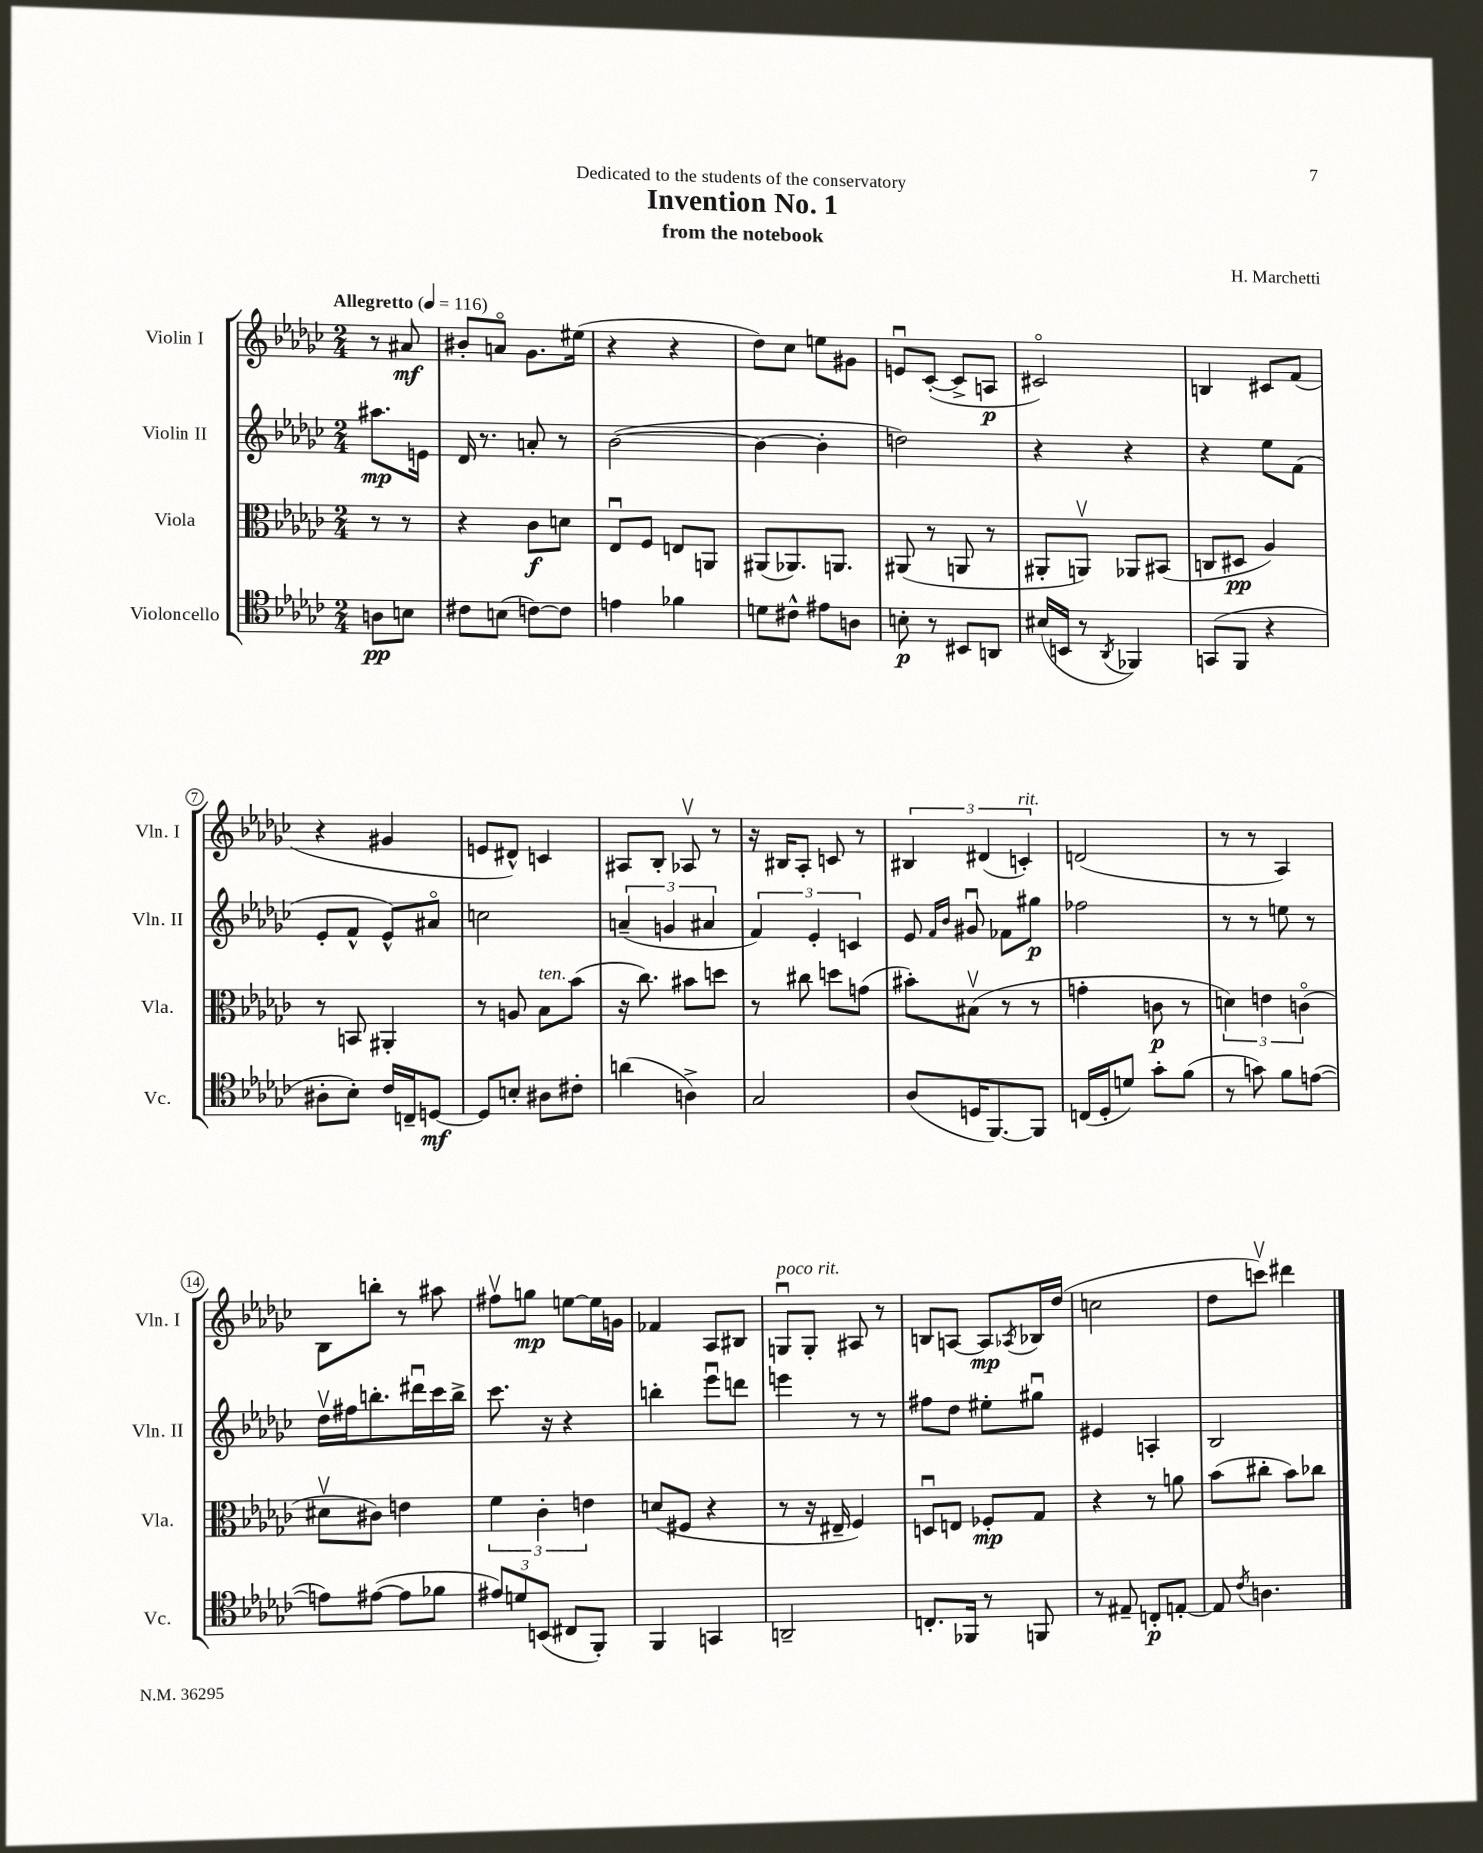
\header { title = "Invention No. 1" composer = "H. Marchetti" subtitle = "from the notebook" dedication = "Dedicated to the students of the conservatory" }
<<
\new StaffGroup <<
\new Staff = "s0" \with { instrumentName = "Violin I" shortInstrumentName = "Vln. I" } {
    \clef treble \key ges \major \numericTimeSignature \time 2/4 \partial 4 \tempo "Allegretto" 4 = 116
    r8 ais'8\mf |
    bis'8-. a'8\flageolet ges'8. eis''16( |
    r4 r4 |
    des''8) ces''8 e''8 gis'8 |
    e'8\downbow ces'8~-.( ces'8-> a8\p |
    cis'2\flageolet) |
    b4 cis'8 f'8( |
    r4 gis'4 |
    e'8 dis'8-^) c'4 |
    ais8 bes8-. aes8\upbow r8 |
    r16 bis16 aes8-. c'8 r8 |
    \tuplet 3/2 { bis4 dis'4( c'4-.^\markup { \italic "rit." }) } |
    d'2( |
    r8 r8 aes4) |
    bes8 b''8-. r8 ais''8 |
    fis''8\upbow g''8\mp e''8~ e''16 g'16 |
    fes'4 aes8 bis8 |
    g8\downbow^\markup { \italic "poco rit." } g8-. ais8 r8 |
    b8 a8~ a8\mp \acciaccatura { aes8 } bes16 des''16( |
    c''2 |
    des''8 c'''8\upbow) dis'''4 \bar "|." |
}
\new Staff = "s1" \with { instrumentName = "Violin II" shortInstrumentName = "Vln. II" } {
    \clef treble \key ges \major \numericTimeSignature \time 2/4 \partial 4
    ais''8.\mp e'16 |
    des'16 r8. a'8-. r8 |
    bes'2~( |
    bes'4~ bes'4-. |
    d''2) |
    r4 r4 |
    r4 ees''8 f'8( |
    ees'8-. f'8-^ ees'8-^) ais'8\flageolet |
    c''2 |
    \tuplet 3/2 { a'4--( g'4 ais'4 } |
    \tuplet 3/2 { f'4) ees'4-. c'4 } |
    ees'8 \grace { f'16 bes'16 } gis'8\downbow fes'8 gis''8\p |
    fes''2 |
    r8 r8 e''8 r8 |
    des''16\upbow fis''16 b''8.-. dis'''16\downbow ces'''16 b''16-> |
    ces'''8. r16 r4 |
    b''4-. ees'''8\downbow d'''8 |
    e'''4 r8 r8 |
    fis''8 des''8 eis''8-. gis''8\downbow |
    eis'4 a4-. |
    bes2 \bar "|." |
}
\new Staff = "s2" \with { instrumentName = "Viola" shortInstrumentName = "Vla." } {
    \clef alto \key ges \major \numericTimeSignature \time 2/4 \partial 4
    r8 r8 |
    r4 ces'8\f d'8 |
    ees8\downbow f8 e8 a,8 |
    ais,8( aes,8.) a,8. |
    ais,8( r8 a,8 r8 |
    ais,8-. a,8\upbow) aes,8 bis,8( |
    c8 dis8\pp aes4) |
    r8 b,8 ais,4-. |
    r8 a8 bes8^\markup { \italic "ten." } bes'8( |
    r16 ces''8.) bis'8 d''8 |
    r8 cis''8 d''8 g'8( |
    bis'8-.) bis8\upbow( r8 r8 |
    g'4-. c'8\p r8 |
    \tuplet 3/2 { d'4) e'4 c'4\flageolet( } |
    dis'8\upbow cis'8) e'4 |
    \tuplet 3/2 { f'4 ces'4-. e'4 } |
    d'8( fis8 r4 |
    r8 r16 eis16-- f4) |
    d8\downbow e8 fes8-.\mp ges8 |
    r4 r8 a'8 |
    bes'8( cis''8-. bes'8) ces''8 \bar "|." |
}
\new Staff = "s3" \with { instrumentName = "Violoncello" shortInstrumentName = "Vc." } {
    \clef tenor \key ges \major \numericTimeSignature \time 2/4 \partial 4
    a8\pp b8 |
    cis'8 b8( c'8~) c'8 |
    e'4 fes'4 |
    d'8 cis'8-^ eis'8 a8 |
    b8-.\p r8 bis,8 a,8 |
    bis16( b,16 r8 \acciaccatura { aes,8 } fes,4) |
    g,8( f,8 r4 |
    ais8-. bes8-.) ces'16 c16-- d8~\mf |
    d8 b8-. ais8 cis'8-. |
    a'4( a4->) |
    ges2 |
    aes8( d16 f,8.~) f,8 |
    c16( des16-. d'8) ges'8-. f'8( |
    r8 g'8) f'8 e'8~( |
    e'8) eis'8~( eis'8 fes'8 |
    \tuplet 3/2 { eis'8) d'8 b,8( } cis8 f,8-.) |
    f,4 g,4 |
    a,2-- |
    c8.-. fes,16 r8 f,8 |
    r8 eis8-- c8-.\p e8~-. |
    e8 \acciaccatura { ces'8 } a4. \bar "|." |
}
>>
>>
\layout { \context { \Score \override BarNumber.stencil = #(make-stencil-circler 0.1 0.3 ly:text-interface::print) } }
